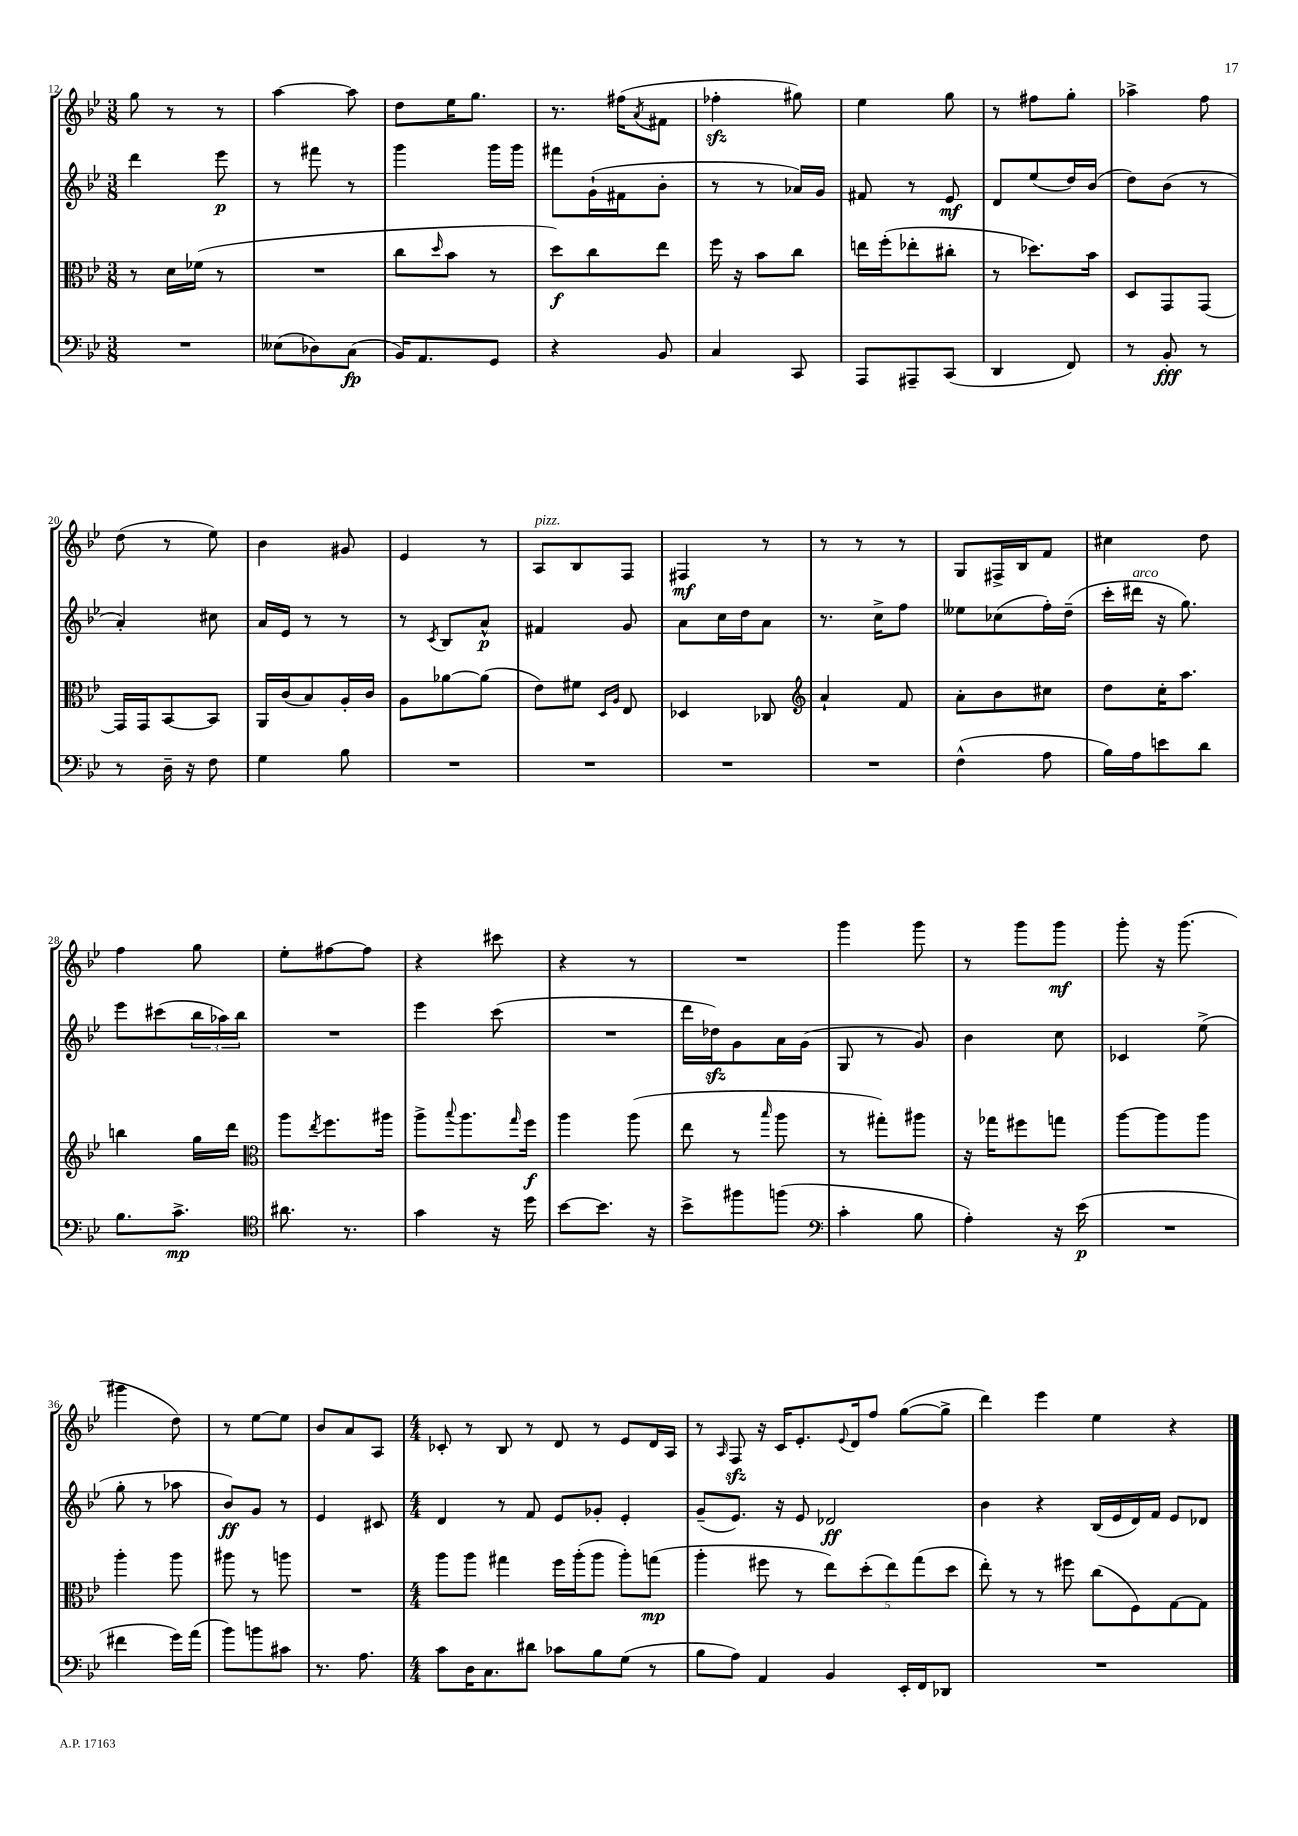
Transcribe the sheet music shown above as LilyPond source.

<<
\new StaffGroup <<
\new Staff = "s0" {
    \clef treble \key bes \major \numericTimeSignature \time 3/8
    g''8 r8 r8 |
    a''4~ a''8 |
    d''8 ees''16 g''8. |
    r8. fis''16( \acciaccatura { a'8 } fis'8 |
    fes''4-.\sfz gis''8) |
    ees''4 g''8 |
    r8 fis''8 g''8-. |
    aes''4-> f''8 |
    d''8( r8 ees''8) |
    bes'4 gis'8 |
    ees'4 r8 |
    a8^\markup { \italic "pizz." } bes8 f8 |
    fis4\mf r8 |
    r8 r8 r8 |
    g8 fis16-> bes16 f'8 |
    cis''4 d''8 |
    f''4 g''8 |
    ees''8-. fis''8~ fis''8 |
    r4 cis'''8 |
    r4 r8 |
    R4. |
    g'''4 g'''8 |
    r8 g'''8 g'''8\mf |
    g'''8-. r16 g'''8.( |
    gis'''4 d''8) |
    r8 ees''8~ ees''8 |
    bes'8 a'8 a8 |
    \numericTimeSignature \time 4/4 ces'8-. r8 bes8 r8 d'8 r8 ees'8 d'16 a16 |
    r8 \grace { a16 } f8\sfz r16 c'16 ees'8.-. \appoggiatura { ees'8 } d'16 f''8 g''8~( g''8-> |
    d'''4) ees'''4 ees''4 r4 \bar "|." |
}
\new Staff = "s1" {
    \clef treble \key bes \major \numericTimeSignature \time 3/8
    d'''4 ees'''8\p |
    r8 fis'''8 r8 |
    g'''4 g'''16 g'''16 |
    fis'''8 g'16-!( fis'16 bes'8-. |
    r8 r8 aes'16) g'16 |
    fis'8 r8 ees'8\mf |
    d'8 ees''8( d''16) bes'16( |
    d''8) bes'8( r8 |
    a'4-.) cis''8 |
    a'16 ees'16 r8 r8 |
    r8 \acciaccatura { c'8 } bes8 a'8-^\p |
    fis'4 g'8 |
    a'8 c''16 d''16 a'8 |
    r8. c''16-> f''8 |
    eeses''8 ces''8( f''16-.) d''16--( |
    c'''16-. dis'''16^\markup { \italic "arco" } r16 g''8.) |
    ees'''8 cis'''8( \tuplet 3/2 { bes''16 aes''16) bes''16 } |
    R4. |
    ees'''4 c'''8( |
    R4. |
    d'''16 des''16\sfz) g'8 a'16 g'16( |
    g8 r8 g'8) |
    bes'4 c''8 |
    ces'4 ees''8->( |
    g''8-. r8 aes''8 |
    bes'8\ff) g'8 r8 |
    ees'4 cis'8 |
    \numericTimeSignature \time 4/4 d'4 r8 f'8 ees'8 ges'8-. ees'4-. |
    g'8--( ees'8.) r16 ees'8 des'2\ff |
    bes'4 r4 bes16( ees'16 d'16) f'16 ees'8 des'8 \bar "|." |
}
\new Staff = "s2" {
    \clef alto \key bes \major \numericTimeSignature \time 3/8
    r8 d'16 fes'16( r8 |
    R4. |
    c''8 \grace { d''16 } bes'8 r8 |
    d''8\f) c''8 ees''8 |
    f''16 r16 bes'8 c''8 |
    e''16 f''16-.( ees''8-. cis''8-. |
    r8 des''8.) bes'16 |
    d8 g,8 g,8~ |
    g,16 g,16 bes,8~ bes,8 |
    a,16 c'16( bes8) a16-. c'16 |
    a8 aes'8~ aes'8( |
    ees'8) fis'8 \grace { d16 a16 } ees8 |
    des4 ces8 |
    \clef treble a'4-! f'8 |
    a'8-. bes'8 cis''8 |
    d''8 c''16-. a''8. |
    b''4 g''16 d'''16 |
    \clef alto a''8 \acciaccatura { ees''8 } f''8. ais''16 |
    a''8-> \appoggiatura { bes''8 } a''8. \grace { g''16 } f''16\f |
    a''4 a''8( |
    ees''8 r8 \grace { bes''16 } a''8 |
    r8 gis''8-.) ais''8 |
    r16 ges''16 fis''8 g''8 |
    a''8~ a''8 a''8 |
    a''4-. a''8 |
    ais''8 r8 a''8 |
    R4. |
    \numericTimeSignature \time 4/4 a''8 a''8 gis''4 f''16 a''16-.( a''8 a''8-.) g''8\mp( |
    a''4-. fis''8 r8 \tuplet 5/4 { ees''8) d''8-.( ees''8) g''8( d''8 } |
    ees''8-.) r8 r8 fis''8 c''8( f8) g8~ g8 \bar "|." |
}
\new Staff = "s3" {
    \clef bass \key bes \major \numericTimeSignature \time 3/8
    R4. |
    eeses8( des8) c8\fp( |
    bes,16) a,8. g,8 |
    r4 bes,8 |
    c4 c,8 |
    a,,8 ais,,8-- c,8( |
    d,4 f,8) |
    r8 bes,8-.\fff r8 |
    r8 d16-- r16 f8 |
    g4 bes8 |
    R4. |
    R4. |
    R4. |
    R4. |
    f4-^( a8 |
    bes16) a16 e'8 d'8 |
    bes8. c'8.->\mp |
    \clef tenor ais'8. r8. |
    g'4 r16 d''16 |
    bes'8~ bes'8. r16 |
    bes'8-> fis''8 f''8( |
    \clef bass c'4-. bes8 |
    a4-.) r16 ees'16\p( |
    R4. |
    fis'4 g'16) a'16( |
    bes'8) b'8 cis'8 |
    r8. a8. |
    \numericTimeSignature \time 4/4 c'8 d16 c8. dis'8 ces'8 bes8 g8( r8 |
    bes8 a8) a,4 bes,4 ees,16-. f,16 des,8 |
    R1 \bar "|." |
}
>>
>>
\layout { \context { \Score currentBarNumber = #12 } }
